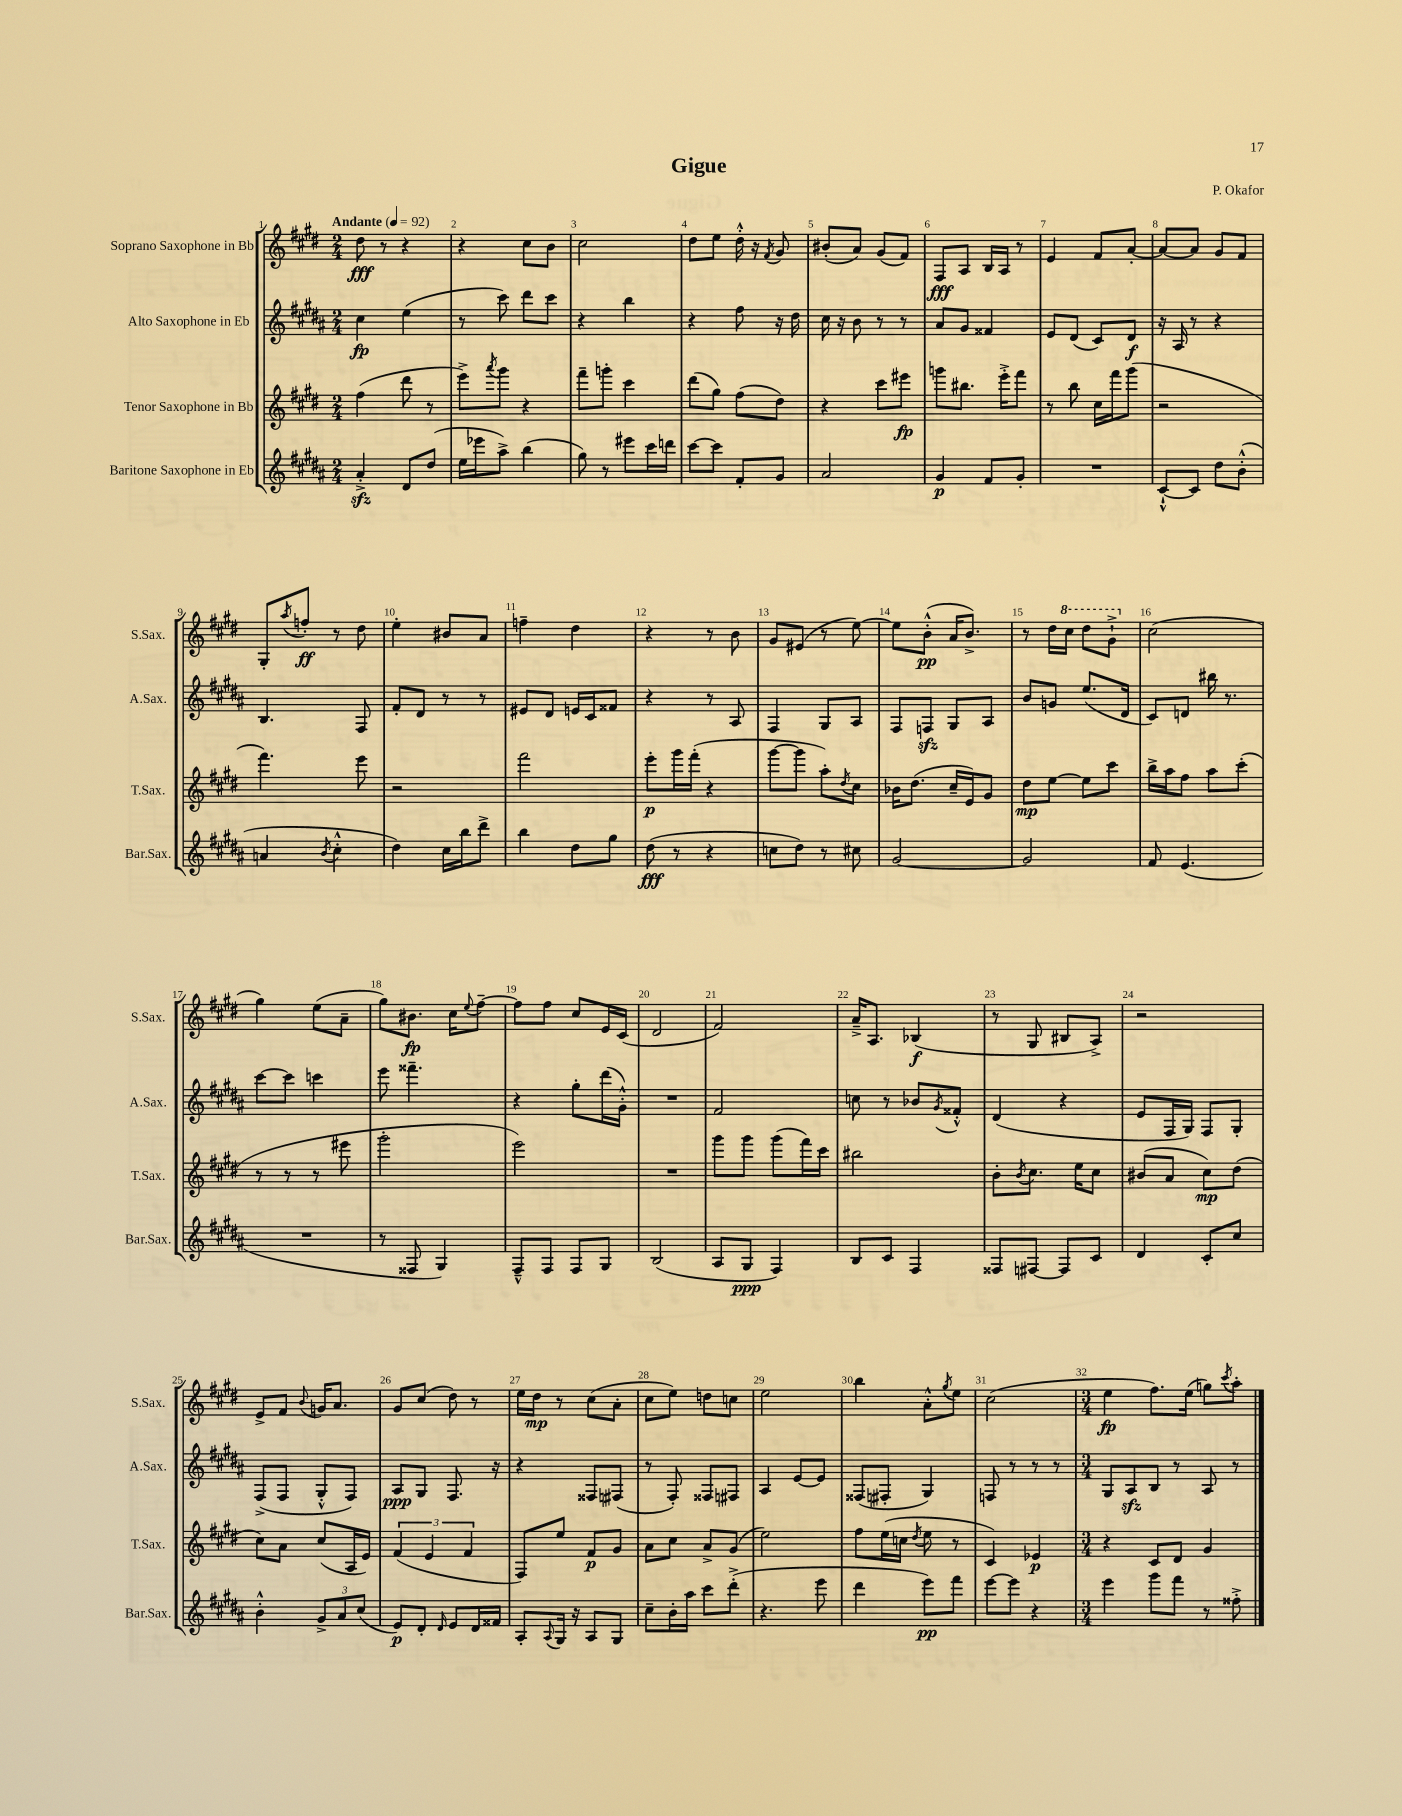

**kern	**kern	**kern	**kern
*staff4	*staff3	*staff2	*staff1
*clefG2	*clefG2	*clefG2	*clefG2
*k[f#c#g#d#a#]	*k[f#c#g#d#]	*k[f#c#g#d#a#]	*k[f#c#g#d#]
*M2/4	*M2/4	*M2/4	*M2/4
*MM92	*MM92	*MM92	*MM92
4a#'^	(4ff#	4cc#	8dd#
.	.	.	8r
8d#	8ddd#	(4ee	4r
(8dd#	8r	.	.
=	=	=	=
16ee	8eee^)	8r	4r
16eee-	.	.	.
.	8qaaa	.	.
8aa#^)	8ggg#	8ccc#)	.
(4bb	4r	8ddd#	8cc#
.	.	8ccc#	8b
=	=	=	=
8gg#)	8fff#~	4r	2cc#
8r	8ggg'	.	.
8eee#	4ccc#	4bb	.
16ccc#	.	.	.
16ddd	.	.	.
=	=	=	=
[8ccc#	(8ddd#	4r	8dd#
8ccc#]	8gg#)	.	8ee
8f#'	(8ff#	8ff#	16dd#'^^
.	.	.	16r
.	.	.	8qf#
8g#	8dd#)	16r	8g#
.	.	16dd#	.
=	=	=	=
2a#	4r	16cc#	(8b#'
.	.	16r	.
.	.	8b	8a)
.	8ccc#	8r	(8g#
.	8eee#	8r	8f#)
=	=	=	=
4g#	8ggg	8a#	8F#
.	8.bb#	8g#	8A
8f#	.	4f##	16B
.	16eee'^	.	16A
8g#'	8fff#	.	8r
=	=	=	=
2r	8r	8e	4e
.	8bb	(8d#	.
.	16cc#	8c#)	8f#
.	16fff#	.	.
.	(8ggg#	8d#	[8a'
=	=	=	=
[8c#`^^	2r	16r	8a_
.	.	16A#	.
8c#]	.	8r	8a]
8dd#	.	4r	8g#
(8b'^^	.	.	8f#
=	=	=	=
4a	4.fff#)	4.B	8G#'
.	.	.	8qaa
.	.	.	8ff'
8qb	.	.	.
4cc#'^^	.	.	8r
.	8eee	8F#	8dd#
=	=	=	=
4dd#)	2r	8f#'	4ee'
.	.	8d#	.
16cc#	.	8r	8b#
16bb	.	.	.
8ddd#^	.	8r	8a
=	=	=	=
4bb	2fff#	8e#	4ff~
.	.	8d#	.
8dd#	.	16e	4dd#
.	.	16c#	.
8gg#	.	8f##	.
=	=	=	=
(8dd#	8eee'	4r	4r
8r	16ggg#	.	.
.	(16fff#'	.	.
4r	4r	8r	8r
.	.	8A#	8b
=	=	=	=
8cc	[8ggg#	4F#	8g#
8dd#)	8ggg#]	.	(8e#
8r	8aa')	8G#	8r
.	8qdd#	.	.
8cc#	8cc#	8A#	[8ee)
=	=	=	=
[2g#	16b-	8F#	8ee]
.	(8.dd#	.	.
.	.	8F	(8b'^^
.	16cc#~	8G#	16a
.	16e)	.	8.b^)
.	8g#	8A#	.
=	=	=	=
2g#]	8dd#	8b	8r
.	[8ee	8g	16dd#
.	.	.	16ccc#
.	8ee]	(8.ee	8ddd#
.	8ccc#	.	8gg#`^
.	.	16d#	.
=	=	=	=
8f#	16bb^	8c#)	(2cc#
.	16aa	.	.
(4.e	8ff#	8d	.
.	8aa	16bb#	.
.	.	8.r	.
.	(8ccc#'	.	.
=	=	=	=
2r	8r	[8ccc#	4gg#)
.	8r	8ccc#]	.
.	8r	4ccc	(8ee
.	8eee#	.	8a~
=	=	=	=
8r	2ggg#'	8eee	8gg#)
8F##	.	4.fff##~	8.b#
4G#)	.	.	.
.	.	.	16cc#
.	.	.	8qqee
.	.	.	[8ff#~
=	=	=	=
8F#~^^	2eee)	4r	8ff#]
8F#	.	.	8ff#
8F#	.	8gg#'	8cc#
8G#	.	(16ddd#	16e
.	.	16g#'^^)	(16c#
=	=	=	=
(2B	2r	2r	2d#
=	=	=	=
8A#	8ggg#	2f#	2f#)
8G#	8ggg#	.	.
4F#)	(8ggg#	.	.
.	16fff#)	.	.
.	16ccc#	.	.
=	=	=	=
8B	2bb#	8cc	16a~^
.	.	.	8.A
8c#	.	8r	.
4F#	.	8b-	(4B-
.	.	8qg#	.
.	.	8f##'^^	.
=	=	=	=
8F##	8b'	(4d#	8r
.	8qb	.	.
[8F#	8.cc#	.	8G#
8F#]	.	4r	8B#
.	16ee	.	.
8c#	8cc#	.	8A^)
=	=	=	=
4d#	(8b#	8e	2r
.	8a	16F#	.
.	.	16G#)	.
8c#'	8cc#)	8F#	.
8cc#	(8dd#	8G#'	.
=	=	=	=
4b'^^	8cc#)	(8F#^	8e^
.	8a	8F#	8f#
.	.	.	8qqb
12g#^	(8cc#	8G#'^^	16g
.	.	.	8.a
12a#	.	.	.
.	16A	8F#)	.
(12cc#	.	.	.
.	16e)	.	.
=	=	=	=
8e)	(6f#	8A#	8g#
8d#'	.	8G#	(8cc#
.	6e	.	.
16qqd#	.	.	.
8e	.	8.F#	8dd#)
.	6f#	.	.
16d#	.	.	8r
16f##	.	16r	.
=	=	=	=
8A#'	8F#)	4r	16ee
.	.	.	16dd#
8qqA#	.	.	.
16G#	8ee	.	8r
16r	.	.	.
8A#	8f#	8F##	(8cc#
8G#	8g#	(8F#	8a'
=	=	=	=
8cc#~	8a	8r	8cc#
16b'	8cc#	8F#')	8ee)
16aa#	.	.	.
8ccc#	8a^	8F##	8dd
(8ddd#'^	(8g#	8F#	8cc
=	=	=	=
4.r	2ee)	4A#	2ee
.	.	[8e	.
8eee	.	8e]	.
=	=	=	=
4ddd#	8ff#	(8F##	4bb
.	(16ee	8F#'	.
.	16cc	.	.
.	8qdd#	.	.
8eee)	8ee	4G#)	8a'^^
.	.	.	8qgg#
8fff#	8r	.	8ee
=	=	=	=
[8eee	4c#)	8F	(2cc#
8eee]	.	8r	.
4r	4e-	8r	.
.	.	8r	.
=	=	=	=
*M3/4	*M3/4	*M3/4	*M3/4
4eee	4r	8G#	4ee
.	.	8A#	.
8ggg#	8c#	8B	8.ff#)
8fff#	8d#	8r	.
.	.	.	(16ee
8r	4g#	8A#	8gg)
.	.	.	8qccc#
8ff##'^	.	8r	8aa'
==	==	==	==
*-	*-	*-	*-
